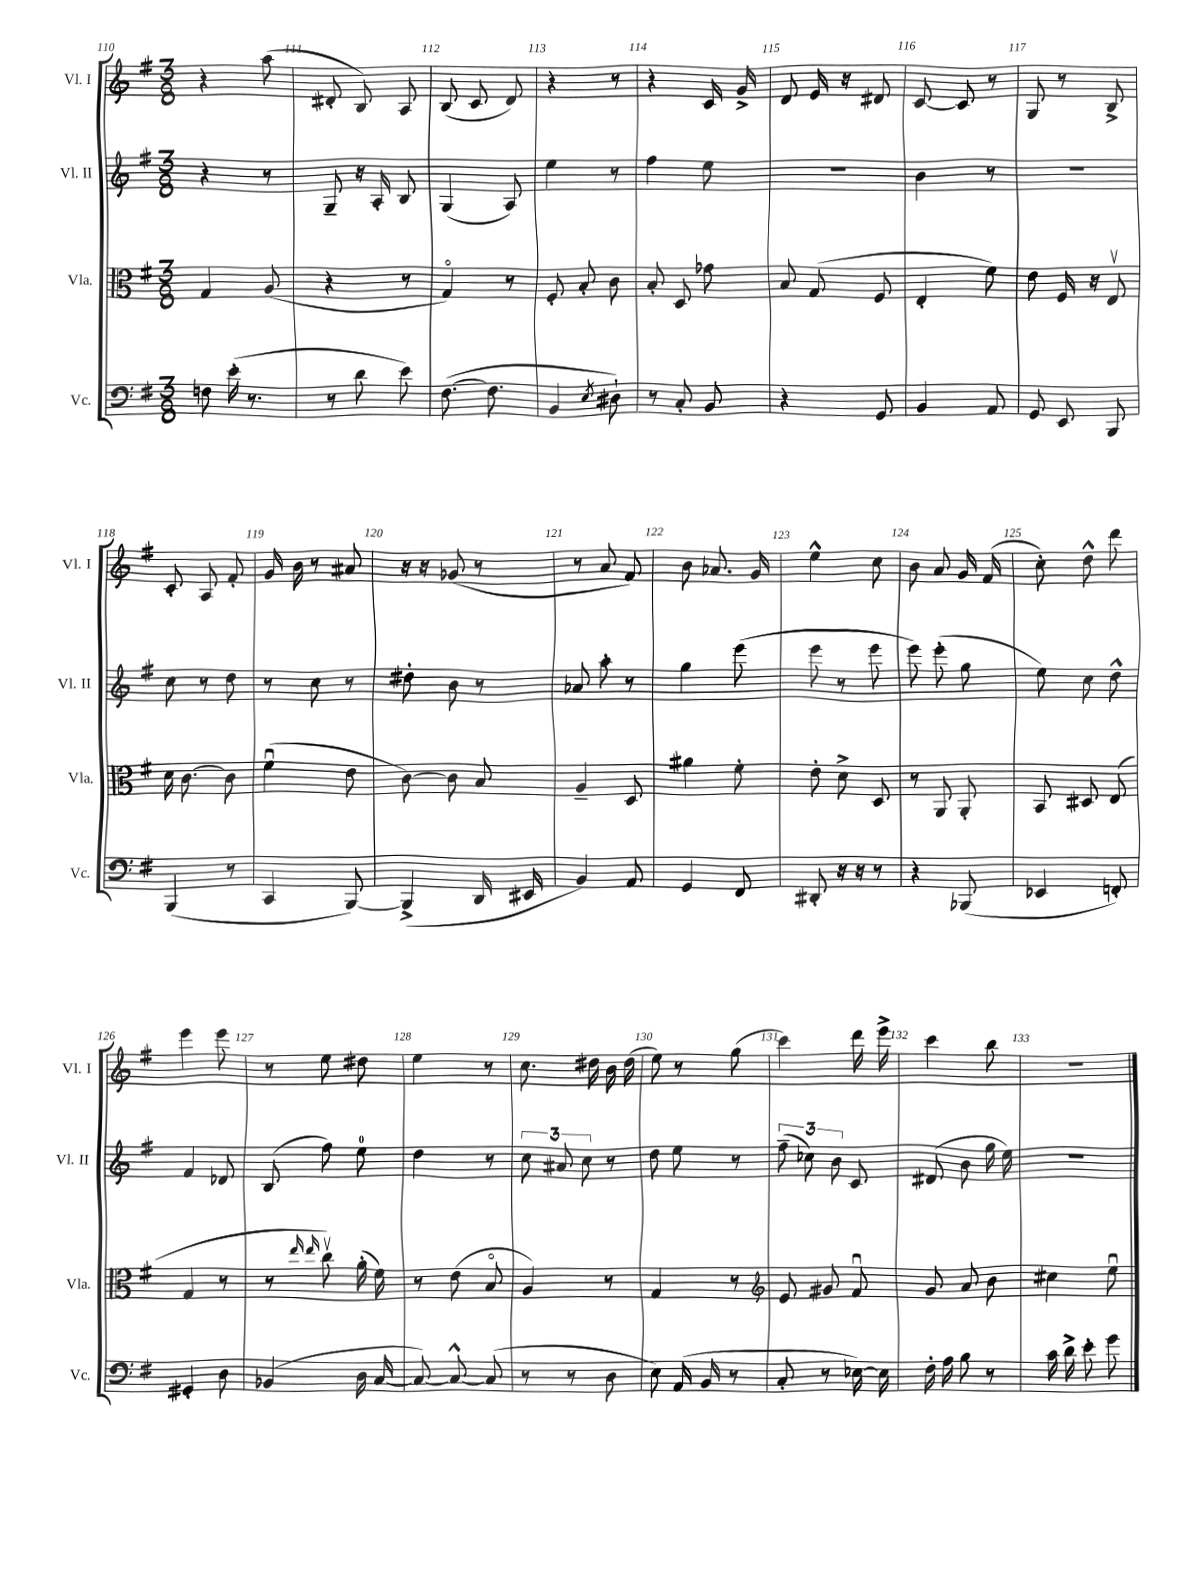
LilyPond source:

<<
\new StaffGroup <<
\new Staff = "s0" \with { instrumentName = "Vl. I" shortInstrumentName = "Vl. I" } {
    \clef treble \key g \major \numericTimeSignature \time 3/8
    \autoBeamOff r4 a''8( |
    dis'8-. b8) a8 |
    b8( c'8 d'8) |
    r4 r8 |
    r4 c'16 g'16-> |
    d'8 e'16 r16 dis'8 |
    c'8~ c'8 r8 |
    g8 r8 b8-> |
    c'8-. a8 fis'8-. |
    g'16 b'16 r8 ais'8 |
    r16 r16 ges'8( r8 |
    r8 a'8 fis'8) |
    b'8 aes'8. g'16 |
    e''4-^ c''8 |
    b'8 a'8 g'16 fis'16( |
    c''8-.) d''8-^ d'''8 |
    e'''4 e'''8 |
    r8 e''8 dis''8 |
    e''4 r8 |
    c''8. dis''16 b'16 dis''16( |
    e''8) r8 g''8( |
    c'''4) d'''16 e'''16-> |
    c'''4 b''8 |
    R4. \bar "|." |
}
\new Staff = "s1" \with { instrumentName = "Vl. II" shortInstrumentName = "Vl. II" } {
    \clef treble \key g \major \numericTimeSignature \time 3/8
    \autoBeamOff r4 r8 |
    g8-- r16 a16-. b8 |
    g4( a8) |
    e''4 r8 |
    fis''4 e''8 |
    R4. |
    b'4 r8 |
    R4. |
    c''8 r8 d''8 |
    r8 c''8 r8 |
    dis''8-. b'8 r8 |
    aes'8 a''8-. r8 |
    g''4 e'''8( |
    e'''8 r8 e'''8 |
    e'''8) e'''8-.( g''8 |
    e''8) c''8 d''8-^ |
    fis'4 des'8 |
    b8( fis''8) e''8-0 |
    d''4 r8 |
    \tuplet 3/2 { c''8 ais'8 c''8 } r8 |
    d''8 e''8 r8 |
    \tuplet 3/2 { fis''8--( ces''8) b'8 } c'8 |
    dis'8( b'8 g''16 e''16) |
    R4. \bar "|." |
}
\new Staff = "s2" \with { instrumentName = "Vla." shortInstrumentName = "Vla." } {
    \clef alto \key g \major \numericTimeSignature \time 3/8
    \autoBeamOff g4 a8( |
    r4 r8 |
    g4\flageolet) r8 |
    fis8-. b8-. c'8 |
    b8-. d8 ges'8 |
    b8 g8( fis8 |
    e4-. fis'8) |
    e'8 fis16 r16 e8\upbow |
    d'16 c'8.~ c'8 |
    fis'4\downbow( e'8 |
    c'8~) c'8 b8 |
    a4-- d8 |
    ais'4 fis'8-. |
    e'8-. d'8-> d8 |
    r8 a,8 a,8-. |
    b,8 dis8 e8( |
    g4 r8 |
    r8 \grace { e''16 e''16 } c''8\upbow) a'16-.( fis'16) |
    r8 e'8( b8\flageolet |
    a4) r8 |
    g4 r8 |
    \clef treble e'8 gis'8 fis'8\downbow |
    g'8 a'8 b'8 |
    cis''4 e''8\downbow \bar "|." |
}
\new Staff = "s3" \with { instrumentName = "Vc." shortInstrumentName = "Vc." } {
    \clef bass \key g \major \numericTimeSignature \time 3/8
    \autoBeamOff f8 e'16-.( r8. |
    r8 d'8 e'8) |
    fis8.~( fis8. |
    b,4 \acciaccatura { e8 } dis8-!) |
    r8 c8-. b,8 |
    r4 g,8 |
    b,4 a,8 |
    g,8 e,8 b,,8 |
    b,,4( r8 |
    c,4 b,,8~) |
    b,,4->( d,16 eis,16 |
    b,4) a,8 |
    g,4 fis,8 |
    dis,8-. r16 r16 r8 |
    r4 bes,,8( |
    ees,4 f,8-.) |
    gis,4-. d8 |
    bes,4( d16 c16~ |
    c8~) c8~-^ c8( |
    r8 r8 d8 |
    e8) a,16( b,16 r8 |
    c8-. r8 ees16~) ees16 |
    fis16-. a16 b8 r8 |
    c'16 d'16-> e'8-. g'8 \bar "|." |
}
>>
>>
\layout { \context { \Score currentBarNumber = #110 \override BarNumber.break-visibility = ##(#f #t #t) barNumberVisibility = #all-bar-numbers-visible } }
